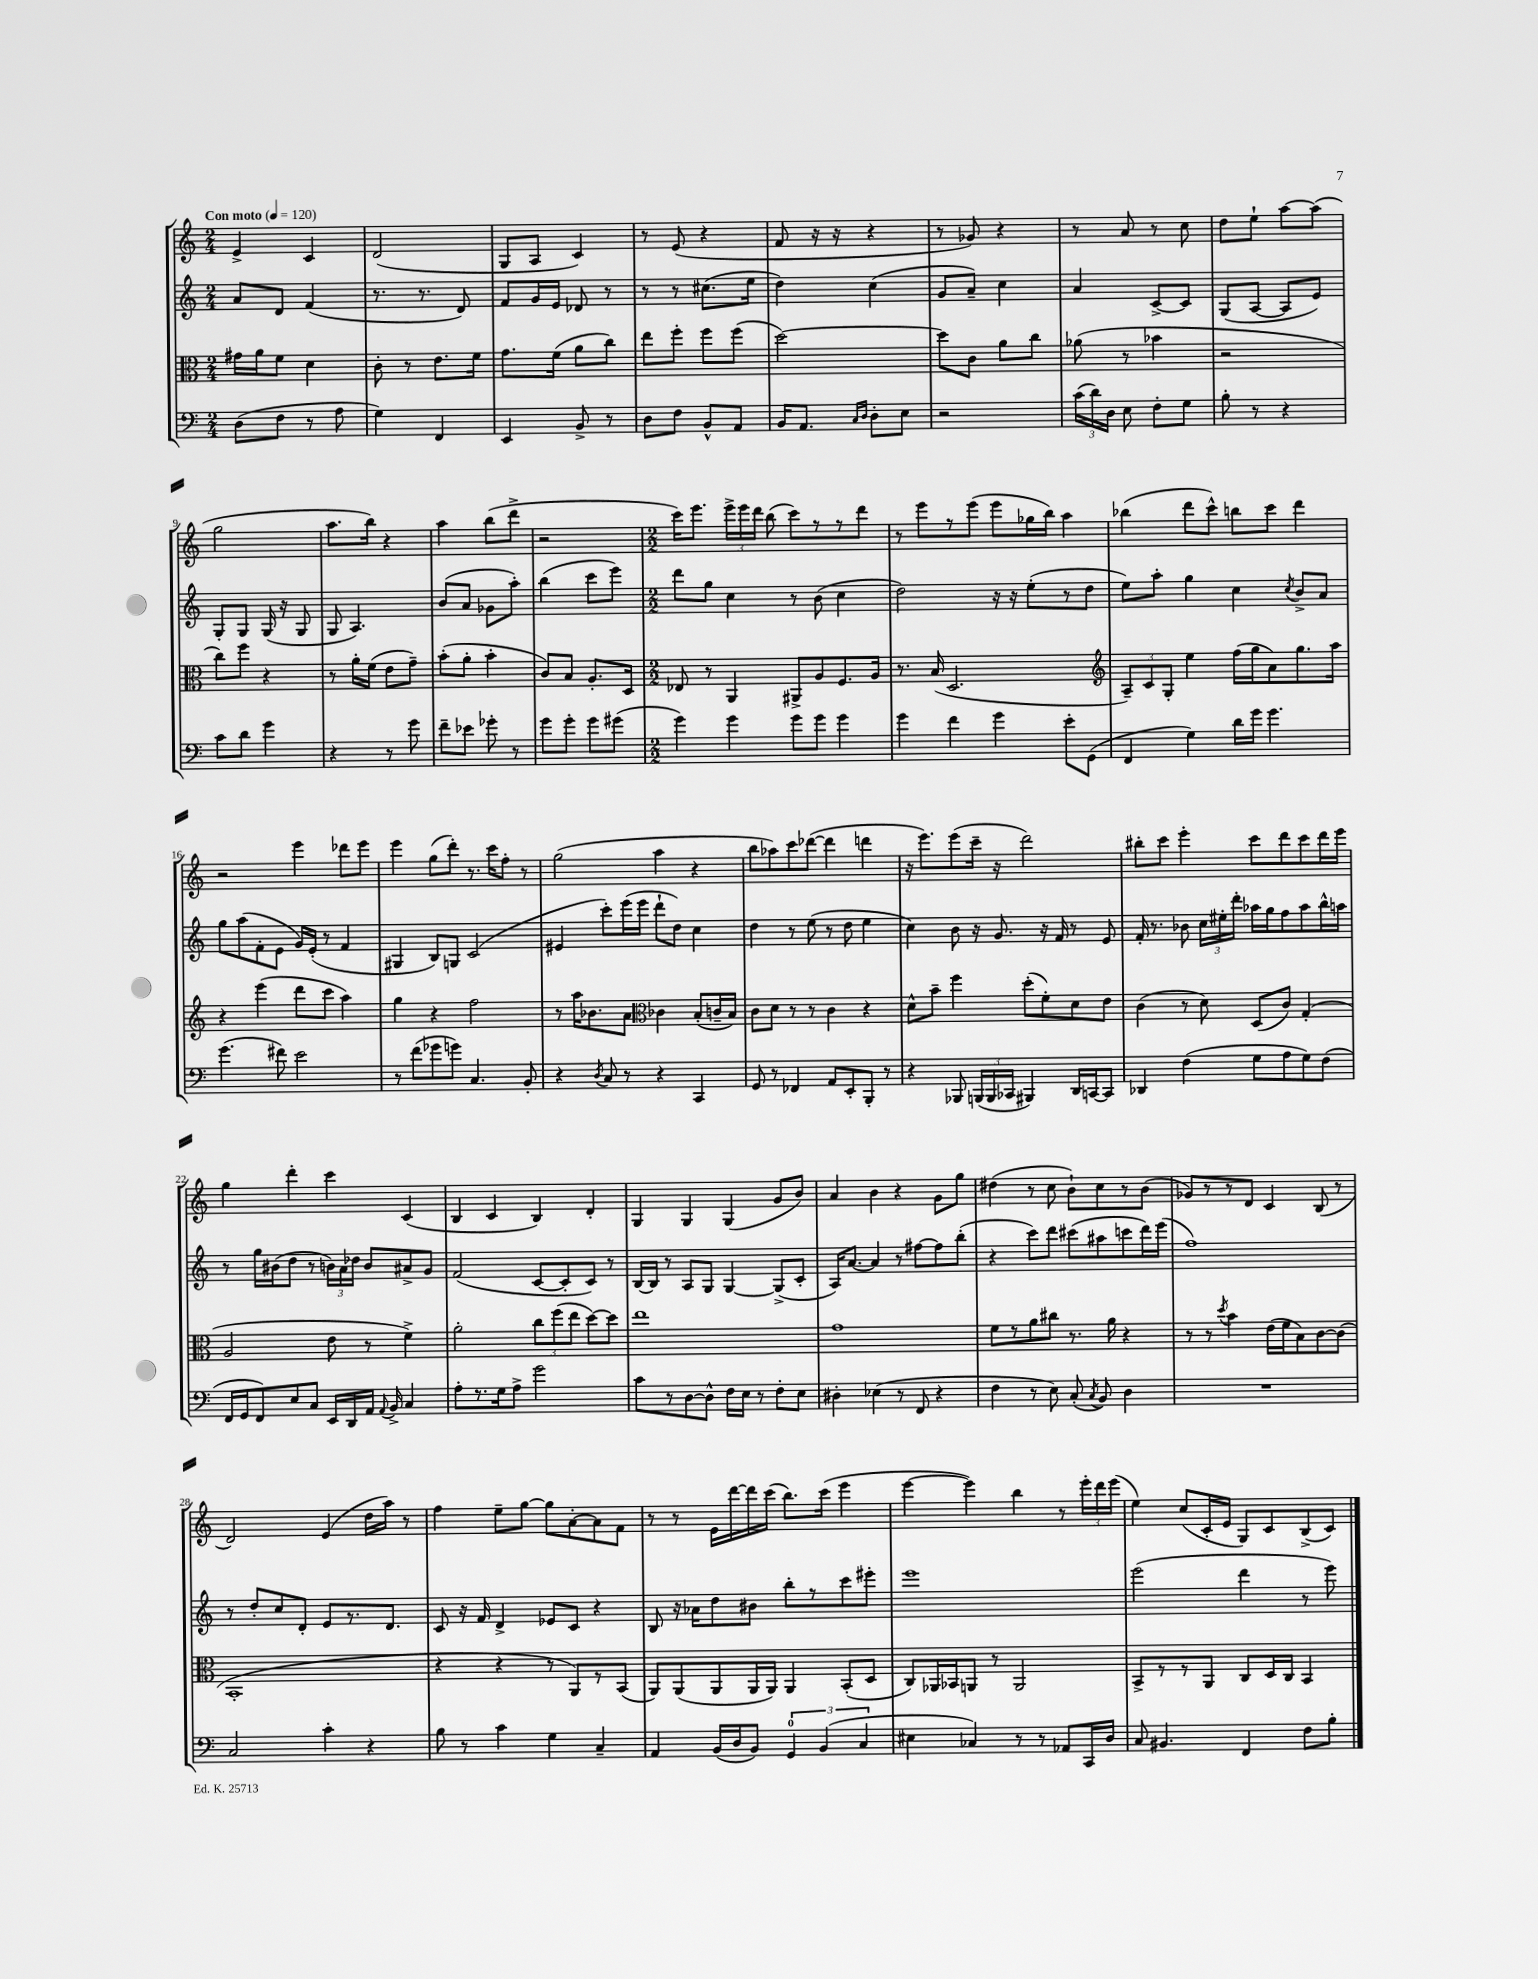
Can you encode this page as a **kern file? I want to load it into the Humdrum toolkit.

**kern	**kern	**kern	**kern
*staff4	*staff3	*staff2	*staff1
*clefF4	*clefC3	*clefG2	*clefG2
*k[]	*k[]	*k[]	*k[]
*M2/4	*M2/4	*M2/4	*M2/4
*MM120	*MM120	*MM120	*MM120
(8D\L	16g#\LL	8a/L	4e^/
.	16a\J	.	.
8F\J	8f\J	8d/J	.
8r	4d\	(4f/	4c/
8A\	.	.	.
=	=	=	=
4G\)	8c'\	8.r	(2d/
.	8r	.	.
.	.	8.r	.
4FF/	8.e\L	.	.
.	.	8d/)	.
.	16f\Jk	.	.
=	=	=	=
4EE/	8.g\L	8f/L	8G/L
.	.	16g/L	8A/J
.	(16f\Jk	16e/JJ	.
8BB^/	8a\L	8d-/	4c/)
8r	8cc\J)	8r	.
=	=	=	=
8D\L	8ee\L	8r	8r
8F\J	8ff'\J	8r	(8e/
8BB^^/L	8ff\L	(8.cc#\L	4r
8AA/J	(8ff\J	.	.
.	.	16ee\Jk	.
=	=	=	=
16BB/LK	[2dd\)	4dd\)	8f/
8.AA/J	.	.	.
.	.	.	16r
.	.	.	16r
16qqC/LL	.	.	.
16qqD/JJ	.	.	.
8D'\L	.	(4cc\	4r
8E\J	.	.	.
=	=	=	=
2r	8dd\]L	8g/L	8r
.	8c\J	8a~/J)	8g-/)
.	8a\L	4cc\	4r
.	8cc\J	.	.
=	=	=	=
(24c\LL	(8a-\	4a/	8r
24d\)	.	.	.
24D\JJ	.	.	.
8E\	8r	.	8a/
8F'\L	4b-\	[8c^/L	8r
8G\J	.	8c/]J	8cc\
=	=	=	=
8B'\	2r	(8G/L	8dd\L
8r	.	[8A/J	8ee`\J
4r	.	8A/]L	[8aa\L
.	.	8e/J)	(8aa\]J
=	=	=	=
8c\L	8cc\L)	8G'/L	2gg\
8d\J	8ff\J	8G/J	.
4g\	4r	(16G/	.
.	.	16r	.
.	.	8G/	.
=	=	=	=
4r	8r	8G/	8.aa\L
.	16a'\LL	4.A/)	.
.	(16f\JJ	.	16bb\Jk)
8r	8e\L	.	4r
8g\	8g~\J)	.	.
=	=	=	=
8f~\L	(8b'\L	(8b/L	4aa\
8e-\J	8a'\J	8a/J	.
8g-'\	4b'\	8g-\L	(8bb\L
8r	.	8aa'\J)	8ddd^\J
=	=	=	=
8g\L	8c/L)	(4bb\	2r
8g'\J	8B/J	.	.
8g\L	8.A'/L	8ccc\L	.
(8g#\J	.	8eee\J)	.
.	16D/Jk	.	.
=	=	=	=
*M2/2	*M2/2	*M2/2	*M2/2
4g\)	8E-/	8ddd\L	16ccc\LK)
.	.	.	8.eee\J
.	8r	8gg\J	.
4g\	4AA/	4cc\	24eee^\LL
.	.	.	24eee\
.	.	.	24ddd\JJ
.	.	.	(8bb\
8g\L	8AA#^/L	8r	8ccc\L)
8g\J	8A/	(8b\	8r
4g\	8.F/	4cc\	8r
.	.	.	8ddd\J
.	16A/Jk	.	.
=	=	=	=
4g\	8.r	2dd\)	8r
.	.	.	8eee\L
.	(16B/	.	.
4f\	2.D/	.	8r
.	.	.	(8eee\J
4g\	.	16r	8eee\L
.	.	16r	.
.	.	(8ee'\L	16gg-\L
.	.	.	16bb\JJ)
8e'\L	.	8r	4aa\
(8GG\J	.	8dd\J	.
=	=	=	=
*	*clefG2	*	*
4FF/	12A~/L)	8ee\L)	(4bb-\
.	12c/	.	.
.	.	8aa'\J	.
.	12G'/J	.	.
4G\)	4ee\	4gg\	8ddd\L
.	.	.	8ccc^^\J)
16d\LL	(16ff\LL	4cc\	8bb\L
16g\JJ	16gg\J	.	.
4.g\	8a\)	.	8ccc\J
.	.	8qcc/	.
.	8.gg\	8b^/L	4ddd\
.	.	8a/J	.
.	16aa\Jk	.	.
=	=	=	=
(4.g\	4r	8gg\L	2r
.	.	(8aa\	.
.	(4eee\	8f'\	.
8f#\)	.	8e\J	.
2e\	8ddd\L	16g/LL)	4eee\
.	.	(16e'/JJ	.
.	8ccc\J	8r	.
.	4aa\)	4f/	8ddd-\L
.	.	.	8eee\J
=	=	=	=
8r	4gg\	4G#/	4eee\
(8f\L	.	.	.
8g-\	4r	8B/L)	(8gg\L
8g\J)	.	8G/J	8ddd'\J)
4.C/	2ff\	(2c/	8.r
.	.	.	16ccc\LK
.	.	.	8ff'\J
8BB'/	.	.	8r
=	=	=	=
4r	8r	4e#/	(2gg\
.	16aa\LK	.	.
.	8.b-\	.	.
8qD/	.	.	.
8C/	.	8ccc'\L)	.
8r	8a\J	(16eee\L	.
.	.	16eee\JJ	.
*	*clefC3	*	*
4r	4c-\	8ddd`\L	4aa\
.	.	8dd\J)	.
4CC/	(8B'/L	4cc\	4r
.	16c~/L	.	.
.	16B/JJ)	.	.
=	=	=	=
8GG/	8c\L	4dd\	8bb\L
8r	8d\J	.	8aa-\)
4FF-/	8r	8r	8ccc\
.	8r	(8ee\	([8ddd-\J
8AA/L	4c\	8r	4ddd-\]
8EE'/	.	8dd\	.
8BBB'/J	4r	4ee\	4ddd\
8r	.	.	.
=	=	=	=
4r	8d^^\L	4cc\)	16r
.	.	.	8.eee\L)
.	8b~\J	.	.
8BBB-/	4ff\	8b\	(8eee\
(24BBB/LL	.	16r	16ccc~\Jk
24BBB/	.	.	.
.	.	8.g/	16r
24CC-/JJ	.	.	.
4BBB#/)	(8dd'\L	.	2ddd\)
.	8f'\)	16r	.
.	.	16f/	.
16DD/LL	8d\	8r	.
[16CC/J	.	.	.
8CC/]J	8e\J	8e/	.
=	=	=	=
4DD-/	(4c\	16f'/	8bb#'\L
.	.	8.r	.
.	.	.	8ccc\J
(4F\	8r	8b-\	4eee'\
.	8d\)	24cc\LL	.
.	.	24ee#'\	.
.	.	24ddd'\JJ	.
8G\L	(8D/L	16aa-\LL	8ccc\L
.	.	16gg\J	.
8A\	8c/J)	8ff\	8ddd\
8G\)	(4G'/	8aa-\	8ccc\
(8F\J	.	16bb^^\L	16ddd\L
.	.	16aa\JJ	16eee\JJ
=	=	=	=
16FF/LL	2A/	8r	4gg\
16GG/J	.	.	.
8FF/)	.	16gg\LL	.
.	.	(16b#\J	.
8E/	.	8dd\J	4ddd'\
8C/J	.	8r	.
16EE/LL	8e\	24b\LL)	4ccc\
.	.	24a\	.
16DD/	.	.	.
.	.	24dd-\JJ	.
16AA/JJ	8r	8b/L	.
8qqAA/	.	.	.
16BB^/	.	.	.
4C/	4f^\)	8a#^/	(4c/
.	.	8g/J	.
=	=	=	=
8A'\L	2a'\	(2f/	4B/
8.r	.	.	.
.	.	.	4c/
16G\k	.	.	.
8A^\J	.	.	.
2g\	12cc\L	[8c/L	4B/)
.	(12ff\	.	.
.	.	8c'/]	.
.	12ee\J	.	.
.	[8dd\L)	8c/J)	4d'/
.	8dd\]J	8r	.
=	=	=	=
8c\L	1ee	[16B/LL	4G/
.	.	16B/]JJ	.
8r	.	8r	.
[8D\	.	8A/L	4G/
8D^^\]J	.	8G/J	.
16F\LL	.	[4G/	(4G/
16E\JJ	.	.	.
8r	.	.	.
8F'\L	.	(8G^/]L	8g/L
8E\J	.	8c'/J	8b/J)
=	=	=	=
4D#'\	1g	16A/LK)	4a/
.	.	[8.a/J	.
(4E-\	.	4a/]	4b\
8r	.	8r	4r
8FF/	.	[8ff#\L	.
4r	.	8ff#\]	8g\L
.	.	(8bb'\J	8gg\J
=	=	=	=
4F\	8f\L	4r	(4dd#\
.	8r	.	.
8r	8a\	8ccc\L)	8r
8E\)	8cc#\J	8ddd\J	8cc\
(8C'/	8.r	(8ccc#\L	8b`\L)
8qC/	.	.	.
8BB/)	.	8aa#\	8cc\
.	16a\	.	.
4D\	4r	8ccc\	8r
.	.	16ddd\L)	(8b\J
.	.	(16eee\JJ	.
=	=	=	=
1r	8r	1ff)	8g-/L)
.	8r	.	8r
.	8qdd/	.	.
.	4b\	.	8r
.	.	.	8d/J
.	(16e\LL	.	4c/
.	16f\J	.	.
.	8B\)	.	.
.	[8c\	.	(8B/
.	(8c\]J	.	8r
=	=	=	=
2C/	1BB'	8r	2d/)
.	.	8dd'/L	.
.	.	8cc/	.
.	.	8d'/J	.
4c'\	.	8e/L	(4e/
.	.	8.r	.
4r	.	.	16dd\LL
.	.	8.d/J	16aa\JJ)
.	.	.	8r
=	=	=	=
8B\	4r	8c/	4ff\
8r	.	16r	.
.	.	16f/	.
4c\	4r	4d^/	8ee~\L
.	.	.	[8gg\J
4G\	8r	8e-/L	8gg\]L
.	8AA/L)	8c/J	[8a'\
4C~/	8r	4r	8a\]
.	(8BB/J	.	8f\J
=	=	=	=
4AA/	8AA/L)	8B/	8r
.	(8AA/	16r	8r
.	.	16a-\LK	.
(16BB/LL	8AA/	8dd\	16e\LL
16D/J	.	.	[16ddd\
8BB/J)	16AA/L	8b#\J	16ddd\]
.	16AA/JJ)	.	(16ccc\JJ
6GG/	4AA/	8bb'\L	8.bb\L)
.	.	8r	.
(6BB/	.	.	.
.	.	.	(16ccc\Jk
.	(8BB'/L	8ccc\	4eee\
6C/	.	.	.
.	8D/J	8eee#'\J	.
=	=	=	=
4E#\	8C/L)	1eee	[4eee\
.	16AA-/L	.	.
.	16BB-/J	.	.
4C-/)	8AA/J	.	4eee\])
.	8r	.	.
8r	2AA/	.	4bb\
8r	.	.	.
8AA-/L	.	.	8r
16CC/L	.	.	24eee'\LL
.	.	.	24ddd\
16D/JJ	.	.	.
.	.	.	(24eee\JJ
=	=	=	=
8C/	8BB^/L	(2eee\	4ee\)
4.BB#/	8r	.	.
.	8r	.	(8cc/L
.	8AA/J	.	16c'/L
.	.	.	16e/JJ
4FF/	8C/L	4ddd\	8G/L)
.	16D/L	.	8c/
.	16C/JJ	.	.
8F\L	4BB/	8r	(8B^/
8B'\J	.	8eee\)	8c/J)
==	==	==	==
*-	*-	*-	*-
